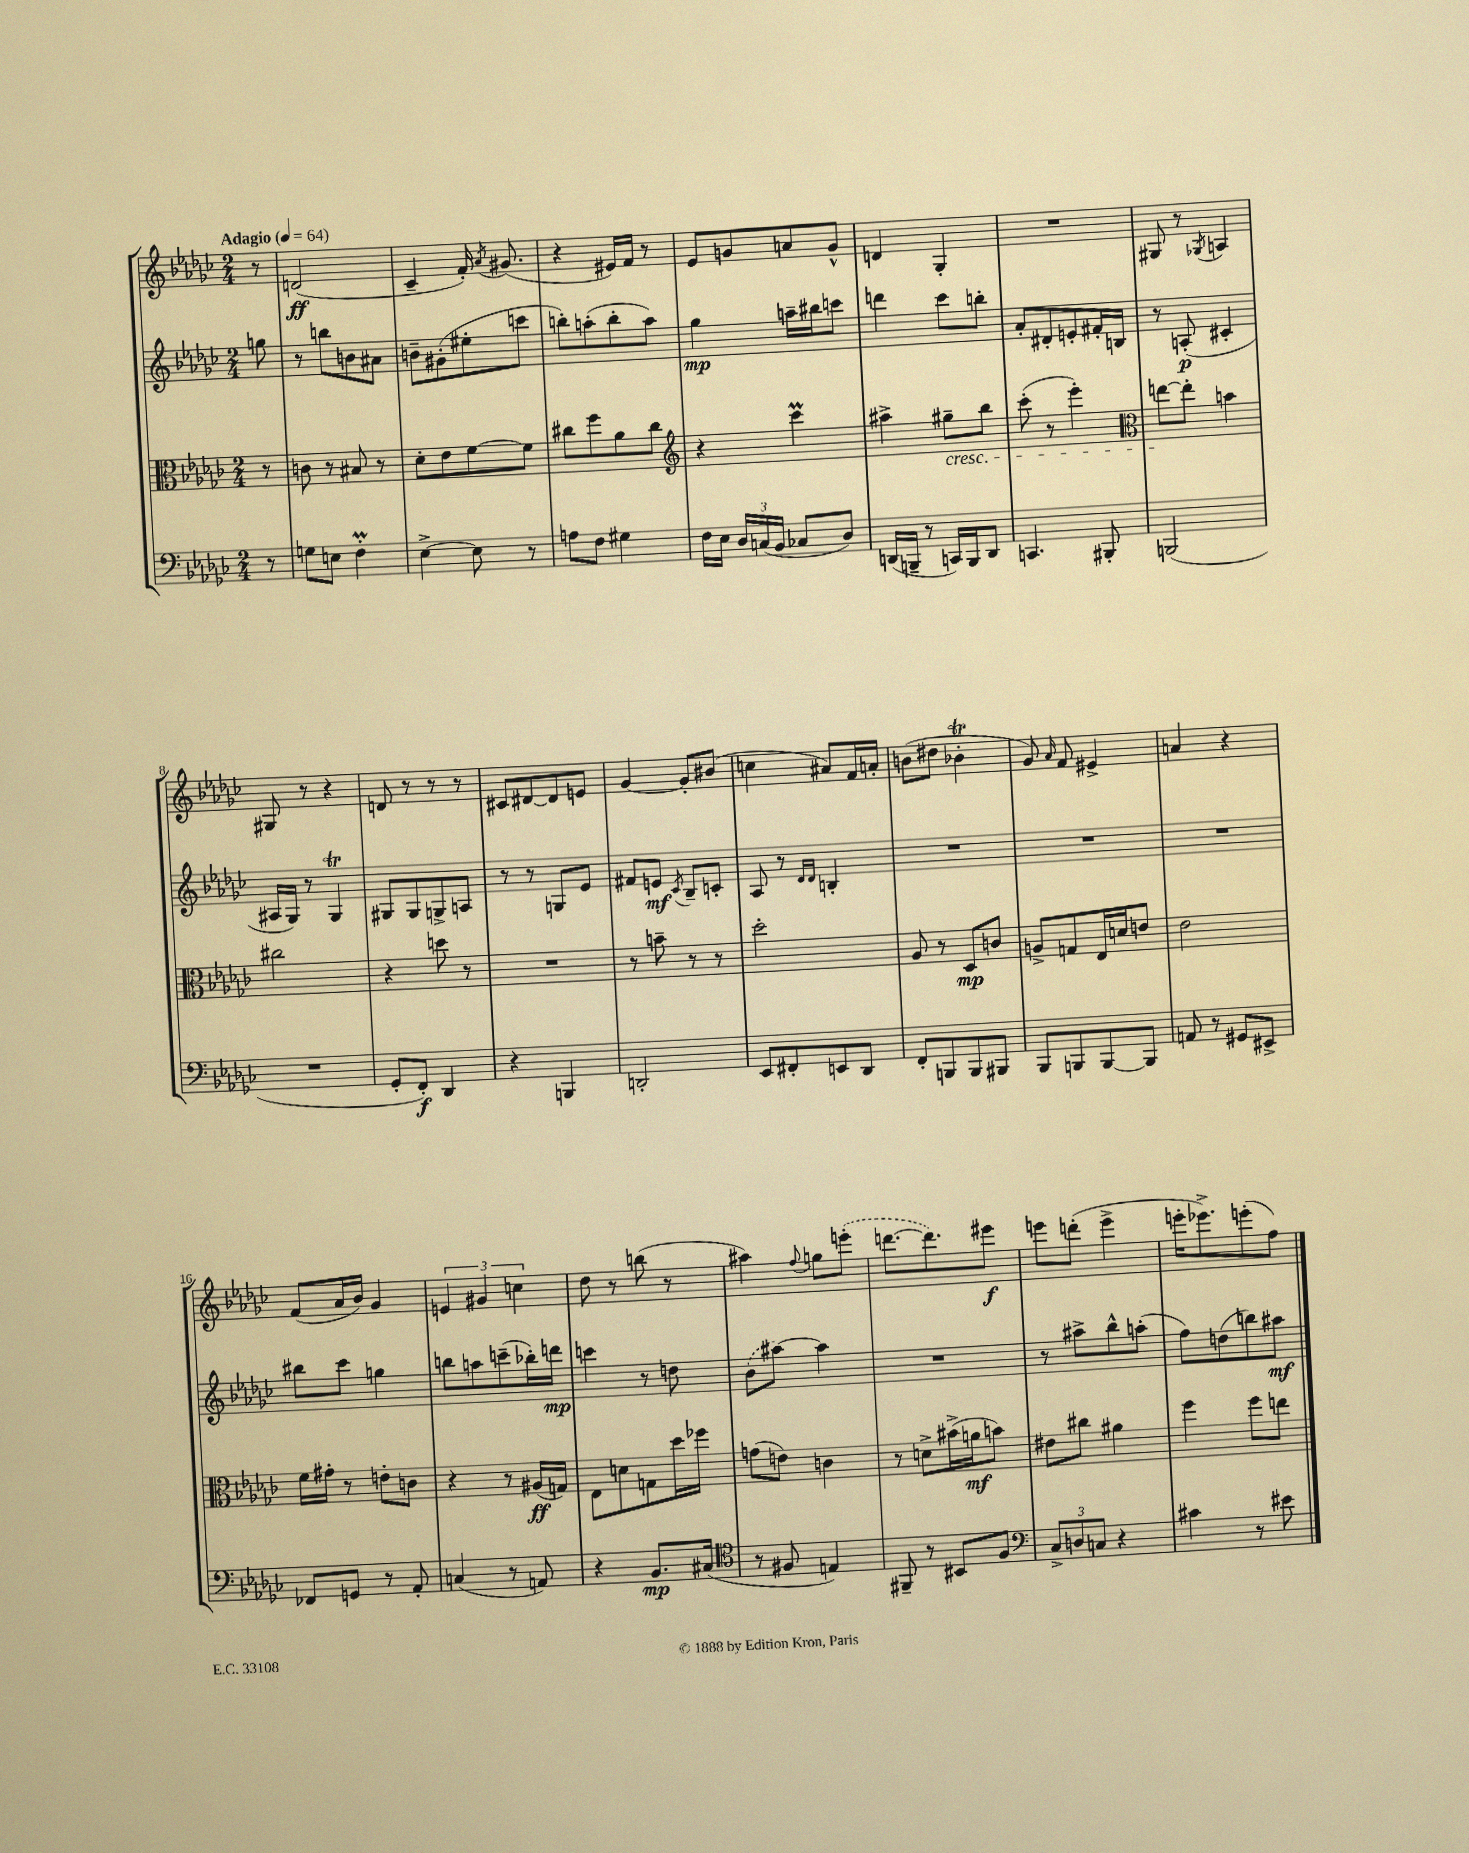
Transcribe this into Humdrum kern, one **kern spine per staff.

**kern	**dynam	**kern	**dynam	**kern	**dynam	**kern	**dynam
*part4	*part4	*part3	*part3	*part2	*part2	*part1	*part1
*staff4	*staff4	*staff3	*staff3	*staff2	*staff2	*staff1	*staff1
*clefF4	*	*clefC3	*	*clefG2	*	*clefG2	*
*k[b-e-a-d-g-c-]	*	*k[b-e-a-d-g-c-]	*	*k[b-e-a-d-g-c-]	*	*k[b-e-a-d-g-c-]	*
*M2/4	*	*M2/4	*	*M2/4	*	*M2/4	*
*MM64	*	*MM64	*	*MM64	*	*MM64	*
=	=	=	=	=	=	=	=
!	!	!	!	!	!	!LO:TX:a:B:t=Adagio	!
8r	.	8r	.	8ggn\	.	8r	.
=1	=1	=1	=1	=1	=1	=1	=1
8Gn\L	.	8cn\	.	8r	.	(2dn/	ff
8En\J	.	8r	.	8bbn\L	.	.	.
4Fm'\	.	8B#X/	.	8bn\	.	.	.
.	.	8r	.	8a#X\J	.	.	.
=2	=2	=2	=2	=2	=2	=2	=2
[4E-^\	.	8d-'\L	.	8bn~\L	.	4c-~/	.
.	.	8e-\	.	(8g#X'\	.	.	.
8E-\]	.	[8f\	.	8ee#X'\	.	16f'/)	.
.	.	.	.	.	.	8qa-/	.
.	.	.	.	.	.	(8.g#X/	.
8r	.	8f\J]	.	8cccn\J	.	.	.
=3	=3	=3	=3	=3	=3	=3	=3
8An\L	.	8cc#X\L	.	8bbn'\L)	.	4r	.
8F\J	.	8ff\	.	(8aan'\	.	.	.
4G#X\	.	8a-\	.	8bb'\	.	16e#X/LL)	.
.	.	.	.	.	.	16f/JJ	.
.	.	8cc#\J	.	8aa\J)	.	8r	.
=4	=4	=4	=4	=4	=4	=4	=4
*	*	*clefG2	*	*	*	*	*
16F\LL	.	4r	.	4gg-\	mp	8e-/L	.
16E-\JJ	.	.	.	.	.	.	.
24D-/LL	.	.	.	.	.	8gn/	.
(24Cn/	.	.	.	.	.	.	.
24BB-/JJ	.	.	.	.	.	.	.
8C-X/L	.	4ccc-M\	.	16aan~\LL	.	8an/	.
.	.	.	.	16bb#X\J	.	.	.
8D-/J)	.	.	.	8cccn\J	.	8g^^/J	.
=5	=5	=5	=5	=5	=5	=5	=5
(16DDn/LL	.	4aa#X^\	.	4dddn\	.	4dn/	.
16BBBn~/JJ	.	.	.	.	.	.	.
8r	.	.	.	.	.	.	.
!	!	!LO:TX:b:i:t=cresc.	!	!	!	!	!
16CCn/LL)	.	8gg#X~\L	.	8ccc-\L	.	4G-'/	.
16BBB/J	.	.	.	.	.	.	.
8DD/J	.	8bb-\J	.	8bbn'\J	.	.	.
=6	=6	=6	=6	=6	=6	=6	=6
4.CCn/	.	(8ccc-'\	.	8a-'/L	.	2r	.
.	.	8r	.	8d#X'/	.	.	.
.	.	4eee-'\)	.	8en'/	.	.	.
8BBB#X'/	.	.	.	16f#X'/L	.	.	.
.	.	.	.	16Bn/JJ	.	.	.
=7	=7	=7	=7	=7	=7	=7	=7
*	*	*clefC3	*	*	*	*	*
(2BBBn/	.	[8een\L	.	8r	.	8G#X/	.
.	.	8ee'\J]	.	(8An'/	p	8r	.
.	.	.	.	.	.	8qG-X/	.
.	.	4bn\	.	4c#X'/	.	4An/	.
!!LO:LB:g=z
=8	=8	=8	=8	=8	=8	=8	=8
2r	.	2cc#X\	.	16A#X/LL	.	8G#X/	.
.	.	.	.	16G-/JJ)	.	.	.
.	.	.	.	8r	.	8r	.
.	.	.	.	4G-T/	.	4r	.
=9	=9	=9	=9	=9	=9	=9	=9
8GG-'/L	.	4r	.	8G#X/L	.	8dn/	.
8FF'/J)	f	.	.	8G#/	.	8r	.
4DD-/	.	8ddn\	.	8Gn^/	.	8r	.
.	.	8r	.	8An/J	.	8r	.
=10	=10	=10	=10	=10	=10	=10	=10
4r	.	2r	.	8r	.	8c#X/L	.
.	.	.	.	8r	.	[8d#X/	.
4BBBn/	.	.	.	8Gn/L	.	8d#/]	.
.	.	.	.	8e-/J	.	8en/J	.
=11	=11	=11	=11	=11	=11	=11	=11
2DDn'/	.	8r	.	8f#X/L	.	[4g-/	.
.	.	8bn~\	.	8en/J	mf	.	.
.	.	.	.	8qc-/	.	.	.
.	.	8r	.	8B-~/L	.	8g-'/L]	.
.	.	8r	.	8cn'/J	.	(8b#X/J	.
=12	=12	=12	=12	=12	=12	=12	=12
8EE-/L	.	2dd-'\	.	8A-/	.	4ccn\	.
8FF#X'/	.	.	.	8r	.	.	.
.	.	.	.	16qqd-/LL	.	.	.
.	.	.	.	16qqd-/JJ	.	.	.
8EEn/	.	.	.	4Bn'/	.	8a#X/L)	.
8DD-/J	.	.	.	.	.	16f/L	.
.	.	.	.	.	.	16an'/JJ	.
=13	=13	=13	=13	=13	=13	=13	=13
8FF'/L	.	8A-/	.	2r	.	(8bn\L	.
8BBBn/	.	8r	.	.	.	8dd#X\J	.
8BBB/	.	8D-/L	mp	.	.	4b-Xt'\	.
8BBB#X/J	.	8cn/J	.	.	.	.	.
=14	=14	=14	=14	=14	=14	=14	=14
8BBB-/L	.	8An^/L	.	2r	.	8g-/)	.
.	.	.	.	.	.	16qqa-/	.
8BBBn/	.	8Gn/	.	.	.	8f/	.
[8BBB/	.	16E-/L	.	.	.	4e#X^/	.
.	.	16dn/J	.	.	.	.	.
8BBB/J]	.	8en/J	.	.	.	.	.
=15	=15	=15	=15	=15	=15	=15	=15
8AAn/	.	2e-\	.	2r	.	4an/	.
8r	.	.	.	.	.	.	.
8GG#X/L	.	.	.	.	.	4r	.
8EE#X^/J	.	.	.	.	.	.	.
!!LO:LB:g=z
=16	=16	=16	=16	=16	=16	=16	=16
8FF-X/L	.	16f\LL	.	8bb#X\L	.	(8f/L	.
.	.	16g#X'\JJ	.	.	.	.	.
8GGn/J	.	8r	.	8ccc-\J	.	16a-/L	.
.	.	.	.	.	.	16b-/JJ)	.
8r	.	8en'\L	.	4ggn\	.	4g-/	.
8AA-'/	.	8cn\J	.	.	.	.	.
=17	=17	=17	=17	=17	=17	=17	=17
(4Cn/	.	4r	.	8bbn\L	.	6en/	.
.	.	.	.	8aan\	.	.	.
.	.	.	.	.	.	6g#X/	.
8r	.	8r	.	(8cccn~\	.	.	.
.	.	.	.	.	.	6ccn\	.
8AAn/)	.	(16A#X/LL	ff	16bb-X'\L)	.	.	.
.	.	16Gn/JJ)	.	16dddn\JJ	mp	.	.
=18	=18	=18	=18	=18	=18	=18	=18
4r	.	8E-\L	.	4cccn\	.	8dd-\	.
.	.	8dn\	.	.	.	8r	.
8.BB-/L	mp	8Gn\	.	8r	.	(8bbn\	.
.	.	16dd-\L	.	8ddn\	.	8r	.
(16C#X/Jk	.	16ff-X\JJ	.	.	.	.	.
=19	=19	=19	=19	=19	=19	=19	=19
*clefC4	*	*	*	*	*	*	*
8r	.	(8gn\L	.	(8b-\L	.	4aa#X\)	.
8F#X/	.	8en\J)	.	[8aa#X\J)	.	.	.
.	.	.	.	.	.	8qqff/	.
4En/)	.	4cn\	.	4aa#\]	.	8ggn\L	.
.	.	.	.	.	.	(8eeen'\J	.
=20	=20	=20	=20	=20	=20	=20	=20
8FF#X~/	.	8r	.	2r	.	[8.dddn\L	.
8r	.	8dn^\L	.	.	.	.	.
.	.	.	.	.	.	8.ddd\])	.
8BB#X/L	.	(16b#X^\L	.	.	.	.	.
.	.	16an\J	mf	.	.	.	.
8F/J	.	8bn\J)	.	.	.	8eee#X\J	f
=21	=21	=21	=21	=21	=21	=21	=21
*clefF4	*	*	*	*	*	*	*
12C-^/L	.	8e#X\L	.	8r	.	8eeen\L	.
12Dn/	.	.	.	.	.	.	.
.	.	8cc#X\J	.	8aa#X^\L	.	(8dddn'\J	.
12Cn/J	.	.	.	.	.	.	.
4r	.	4a#X\	.	8bb-^^\	.	4eee^\	.
.	.	.	.	(8aan'\J	.	.	.
=22	=22	=22	=22	=22	=22	=22	=22
4c#X\	.	4ff\	.	8ff\L)	.	16eeen'\KL	.
.	.	.	.	.	.	8.eee-X^\)	.
.	.	.	.	(8ddn\	.	.	.
8r	.	8ff\L	.	8bbn\)	.	(8eeen'\	.
8e#X\	.	8een\J	.	8aa#X\J	mf	8ff\J)	.
==	==	==	==	==	==	==	==
*-	*-	*-	*-	*-	*-	*-	*-
